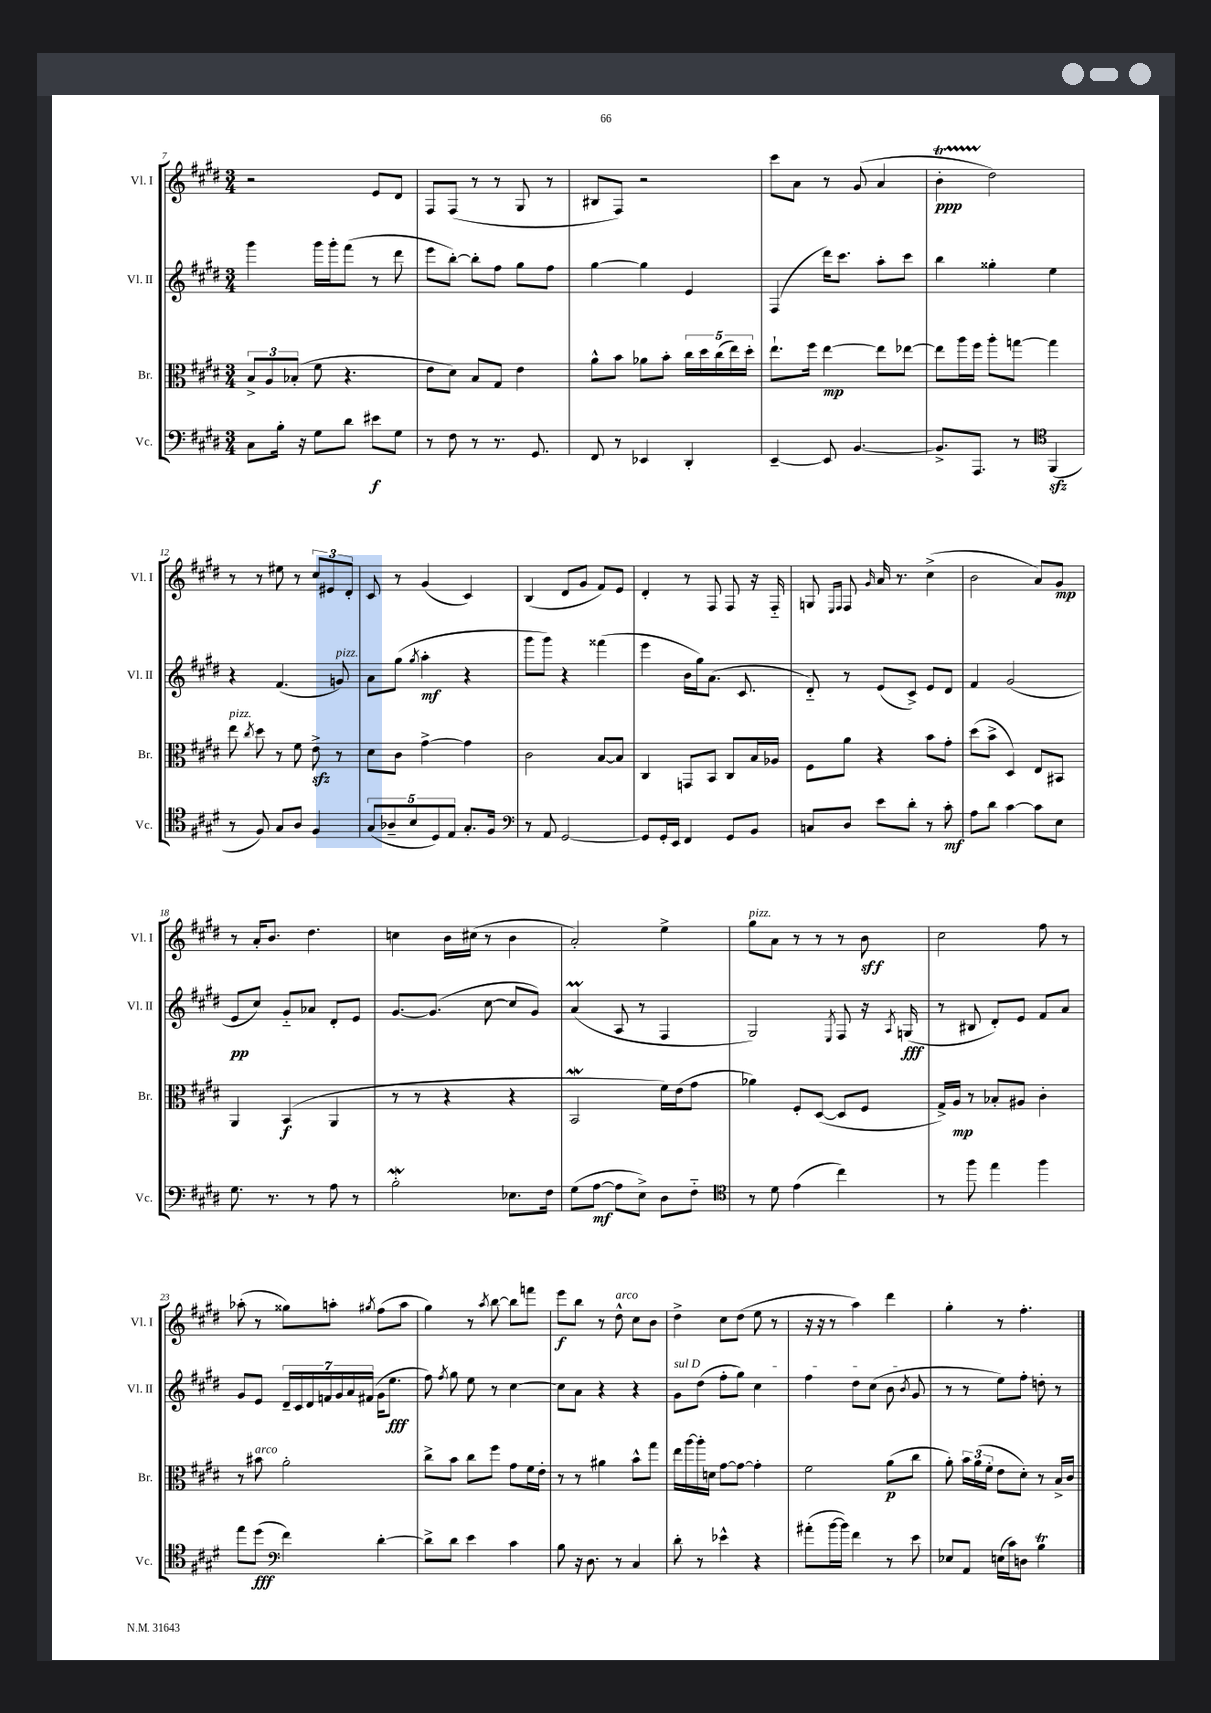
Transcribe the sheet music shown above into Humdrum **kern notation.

**kern	**kern	**kern	**kern
*staff4	*staff3	*staff2	*staff1
*clefF4	*clefC3	*clefG2	*clefG2
*k[f#c#g#d#]	*k[f#c#g#d#]	*k[f#c#g#d#]	*k[f#c#g#d#]
*M3/4	*M3/4	*M3/4	*M3/4
8C#	12B^	4ggg#	2r
.	12A	.	.
16B'	.	.	.
.	(12B-'	.	.
16r	.	.	.
8G#	8f#	16ggg#	.
.	.	16ggg#'	.
8d#	4.r	(8fff#	.
8e#	.	8r	8e
8G#	.	8ddd#	8d#
=	=	=	=
8r	8e	8eee	8F#
8F#	8d#)	[8bb')	(8F#
8r	8B	8bb']	8r
8.r	8G#	8ff#	8r
.	4e	8gg#	8G#
8.GG#	.	.	.
.	.	8ff#	8r
=	=	=	=
8FF#	8a^^	[4gg#	8B#
8r	8b	.	8F#)
4EE-	8a-	4gg#]	2r
.	8b'	.	.
4DD#'	20cc#	4e	.
.	20dd#	.	.
.	(20cc#	.	.
.	20ee)	.	.
.	20dd#'	.	.
=	=	=	=
[4EE~	8.ee`	(4F#	8ccc#
.	.	.	8a
.	16ff#	.	.
8EE]	[4ee	16ddd#)	8r
.	.	8.ccc#	.
[4.BB	.	.	(8g#
.	8ee]	8aa'	4a
.	[8ee-	8ccc#	.
=	=	=	=
8.BB^]	8ee-]	4bb	4b'
.	16aa	.	.
8.AAA	16ff#	.	.
.	8aa'	4gg##'	2dd#)
8r	[8gg	.	.
*clefC4	*	*	*
(4FF#	4gg]	4ee	.
=	=	=	=
8r	8ee	4r	8r
.	8qcc#	.	.
8F#)	8dd#	.	8r
8G#	8r	(4.f#	8ee#
8A	8f#	.	8r
4F#	8e^	.	12cc#
.	.	.	12e#
.	8r	8g)	.
.	.	.	12d#'
=	=	=	=
(10G#	8d#	8a	8c#
10A-~	.	.	.
.	8c#	(8gg#	8r
10B	.	.	.
.	.	8qgg#	.
.	[4g#^	4aa'	(4g#
10D#)	.	.	.
10E	.	.	.
8.G#'	4g#]	4r	4c#)
16F#	.	.	.
=	=	=	=
*clefF4	*	*	*
8r	2c#	8ggg#	(4B
8AA	.	8ggg#)	.
[2GG#	.	4r	8d#
.	.	.	8g#
.	[8B	(4fff##	8f#)
.	8B]	.	8e
=	=	=	=
8GG#]	4C#	4eee	4d#'
16GG#'	.	.	.
16EE	.	.	.
4FF#	8GG	16b	8r
.	.	16gg#)	.
.	8BB	(8.a	8F#
8GG#	8C#	.	8F#
.	.	8.c#	.
8BB	16B	.	16r
.	16A-	.	16F#'~
=	=	=	=
8C	8F#	8d#'~)	8G
.	.	.	16qqE
.	.	.	16qqF#
8D#	8a	8r	8F#
.	.	.	16qqg#
8e	4r	(8e	16a
.	.	.	8.r
8d#'	.	8c#^)	.
8r	8b	8e	(4cc#^
8c#'	8g#'	8d#	.
=	=	=	=
8A	(8dd#	4f#	2b
8d#	8b^	.	.
[4c#	4D#)	(2g#	.
8c#]	8E	.	8a)
8E	8BB#	.	8g#
=	=	=	=
8.G#	4AA	8e	8r
.	.	8cc#)	16a'
8.r	.	.	8.b
.	(4BB	8g#'~	.
8r	.	8a-	4.dd#
8A	4AA	8d#'	.
8r	.	8e	.
=	=	=	=
2B'	8r	[8.g#	4cc
.	8r	.	.
.	.	(8.g#]	.
.	4r	.	16b
.	.	.	(16cc#
.	.	[8cc#	8r
8.E-	4r	8cc#]	4b
.	.	8g#)	.
16F#	.	.	.
=	=	=	=
(8G#	2BB	(4a	2a')
[8A	.	.	.
8A]	.	8A	.
8E^)	.	8r	.
8D#	16f#)	4F#	4ee^
.	(16e	.	.
8F#'~	8g#	.	.
=	=	=	=
*clefC4	*	*	*
8r	4a-)	2G#)	8gg#
8d#	.	.	8a
(4e	8F#'	.	8r
.	([8D#	.	8r
.	.	8qE	.
4cc#)	8D#]	8F#	8r
.	8F#	16r	8b
.	.	8qA	.
.	.	(16G	.
=	=	=	=
8r	16G#^)	8r	2cc#
.	16A	.	.
8ff#	8r	8B#	.
4ee	8B-'	8d#')	.
.	8A#	8e	.
4ff#	4c#'	8f#	8ff#
.	.	8a	8r
=	=	=	=
8ee	8r	8g#	(8aa-'
(8dd#	8b#	8e	8r
*clefF4	*	*	*
4f#)	2a'	28d#~	8gg##)
.	.	28c#	.
.	.	28d#	.
.	.	28f	.
.	.	.	8aa'
.	.	28g#	.
.	.	28a	.
.	.	(28f#	.
.	.	.	8qgg#
[4d#'	.	16g#	(8ff#
.	.	8.ee	.
.	.	.	8aa
=	=	=	=
8d#^]	8cc#^	8ff#)	4gg#)
.	.	8qff#	.
8d#	8b	8gg#	.
4e	8cc#	8ee	8r
.	.	.	8qaa
.	8ff#	8r	[8bb
4c#	8g#	[4cc#	8bb]
.	16f#	.	8fff
.	16e'	.	.
=	=	=	=
8B	8r	8cc#]	8eee
16r	8r	8a	8bb
8.D#	.	.	.
.	4a#	4r	8r
8r	.	.	8dd#^^
4C#	8b^^	4r	8cc#
.	8gg#	.	8b
=	=	=	=
8d#'	16ee	8g#	4dd#^
.	[16aa	.	.
8r	16aa']	(8dd#	.
.	16d	.	.
4e-^^	[8g#	8ff#'	8cc#
.	8g#_	8gg#)	(8dd#
4r	4g#']	4cc#	8ee
.	.	.	8r
=	=	=	=
(8a#'	2f#	4ff#	16r
.	.	.	16r
[16b	.	.	8r
16b])	.	.	.
4f#	.	8dd#	4aa)
.	.	(8cc#	.
8r	(8a	8b	4ddd#
.	.	8qb	.
8e	8cc#	8g#	.
=	=	=	=
8E-	8a')	8r	4gg#'
8AA	24b	8r	.
.	(24a	.	.
.	24f#'	.	.
(16E	8e	8ee)	8r
16c#)	.	.	.
8D	8d#')	8ff#'	4.ff#'
4B	8r	8dd'	.
.	16B^	8r	.
.	16c#	.	.
==	==	==	==
*-	*-	*-	*-
